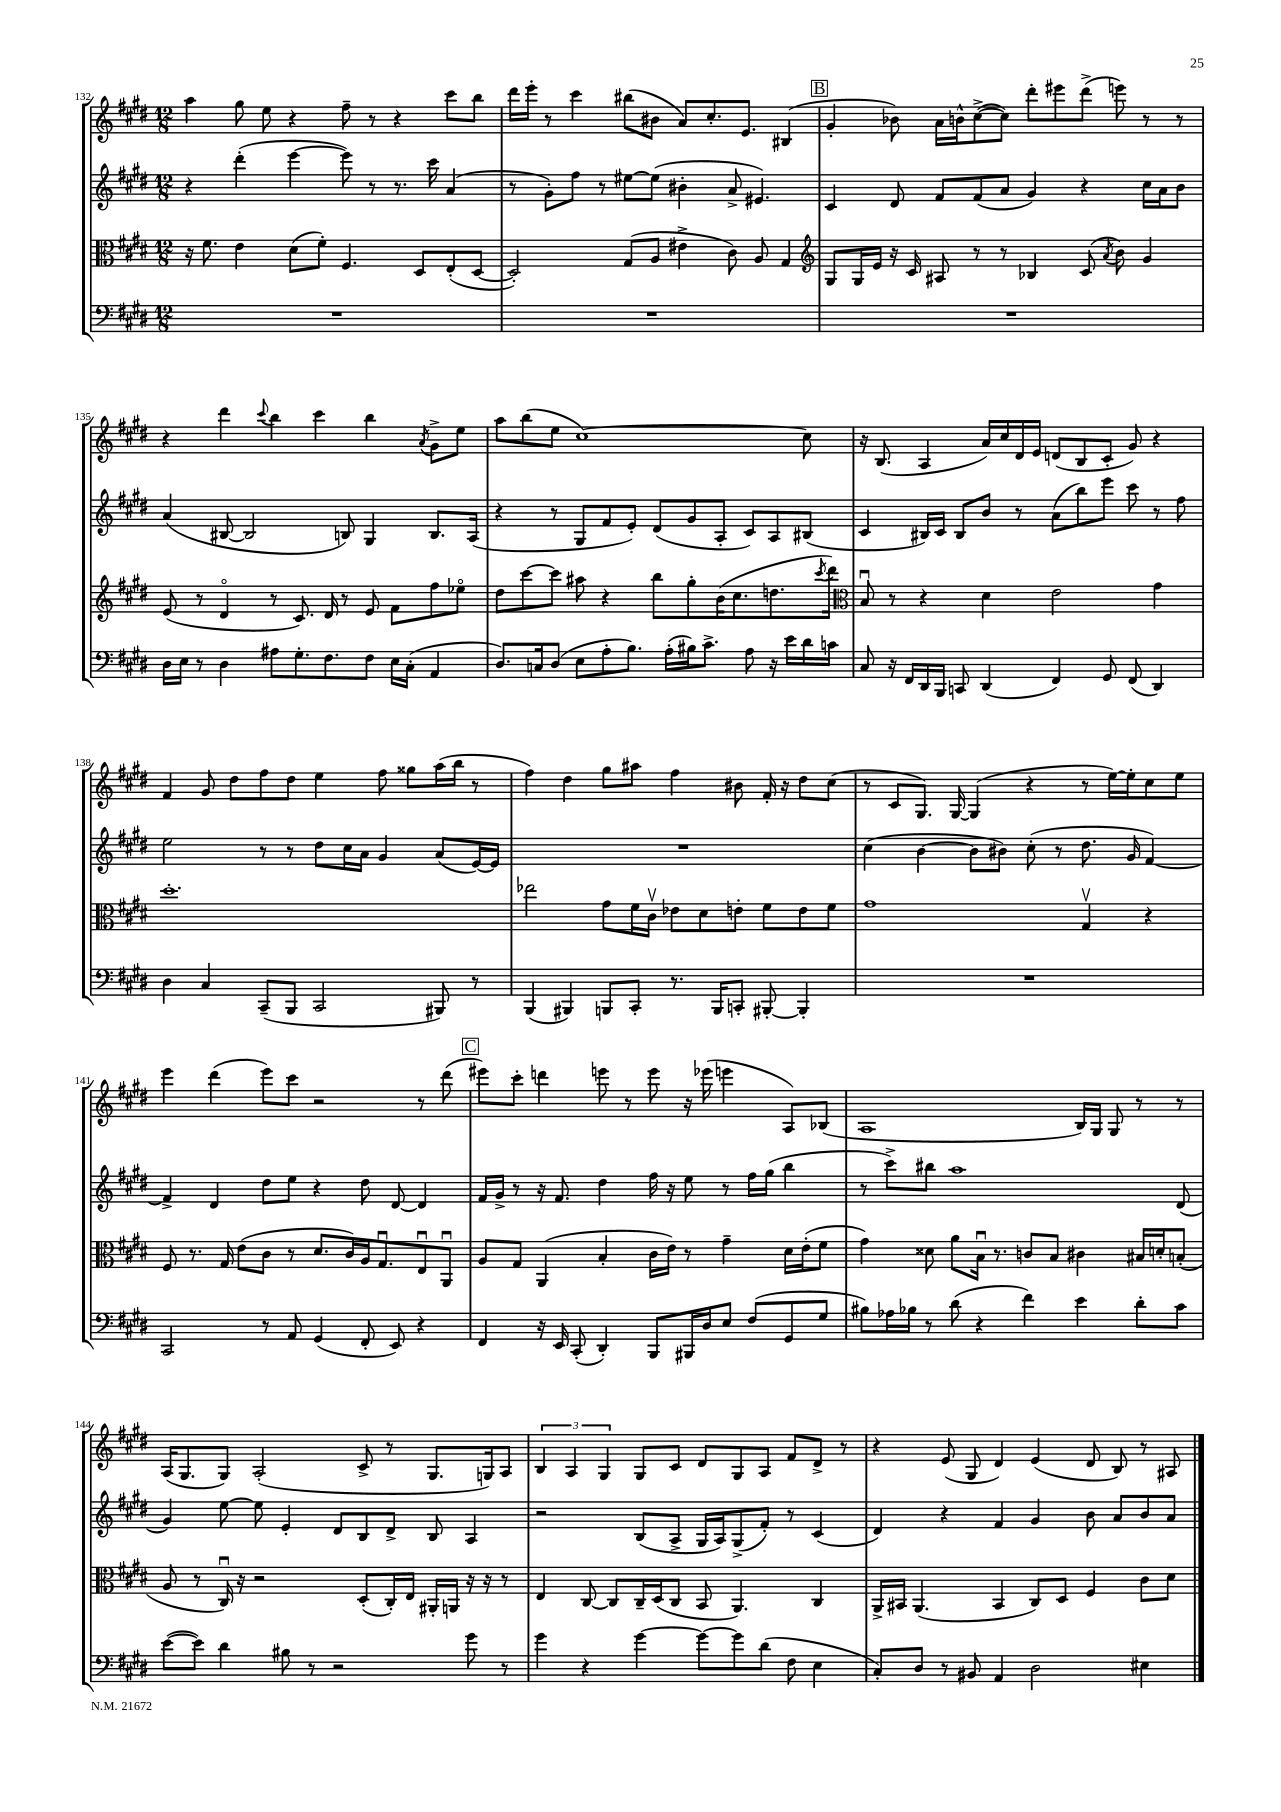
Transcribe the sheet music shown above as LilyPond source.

<<
\new StaffGroup <<
\new Staff = "s0" {
    \clef treble \key e \major \numericTimeSignature \time 12/8
    a''4 gis''8 e''8 r4 fis''8-- r8 r4 cis'''8 b''8 |
    dis'''16 e'''16-. r8 cis'''4 bis''8( bis'8 a'8) cis''8.-. e'8. bis4( |
    \mark \markup { \box "B" } gis'4-. bes'8) a'16 b'16-^ cis''8~->( cis''8) dis'''8-. eis'''8 dis'''8->( e'''8) r8 r8 |
    r4 dis'''4 \appoggiatura { cis'''8 } b''4 cis'''4 b''4 \acciaccatura { a'8 } gis'8-> e''8 |
    a''8 b''8( e''8 cis''1~) cis''8 |
    r16 b8.( a4 a'16) cis''16 dis'16 e'16 d'8( b8 cis'8-. gis'8) r4 |
    fis'4 gis'8 dis''8 fis''8 dis''8 e''4 fis''8 gisis''8 a''16( b''16 r8 |
    fis''4) dis''4 gis''8 ais''8 fis''4 bis'8 fis'16-. r16 dis''8 cis''8( |
    r8 cis'8 gis8.) gis16~ gis4( r4 r8 e''16~) e''16-. cis''8 e''8 |
    e'''4 dis'''4( e'''8) cis'''8 r2 r8 dis'''8( |
    \mark \markup { \box "C" } eis'''8) cis'''8-. d'''4 e'''8 r8 e'''8 r16 ees'''16( e'''4 a8) bes8( |
    a1 b16) gis16 gis8 r8 r8 |
    a16( gis8. gis8) a2-.( cis'8-> r8 gis8. g16) a8 |
    \tuplet 3/2 { b4 a4 gis4 } gis8 cis'8 dis'8 gis8 a8 fis'8 dis'8-> r8 |
    r4 e'8( gis8 dis'4) e'4( dis'8 b8) r8 ais8 \bar "|." |
}
\new Staff = "s1" {
    \clef treble \key e \major \numericTimeSignature \time 12/8
    r4 dis'''4-.( e'''4~ e'''8) r8 r8. cis'''16 a'4( |
    r8 gis'8-.) fis''8 r8 eis''8~ eis''8( bis'4-. a'8-> eis'4.) |
    \mark \markup { \box "B" } cis'4 dis'8 fis'8 fis'8( a'8 gis'4) r4 cis''16 a'16 b'8 |
    a'4( bis8~ bis2 b8) gis4 b8. a16( |
    r4 r8 gis8 fis'8 e'8-.) dis'8( gis'8 a8-. cis'8) a8 bis8( |
    cis'4 bis16) cis'16 bis8 b'8 r8 a'8( b''8) e'''8 cis'''8 r8 fis''8 |
    e''2 r8 r8 dis''8 cis''16 a'16 gis'4 a'8( e'16~) e'16 |
    R1. |
    cis''4( b'4~ b'8 bis'8) cis''8-.( r8 dis''8. gis'16 fis'4~) |
    fis'4-> dis'4 dis''8 e''8 r4 dis''8 dis'8~ dis'4 |
    \mark \markup { \box "C" } fis'16 gis'16-> r8 r16 fis'8. dis''4 fis''16 r16 e''8 r8 fis''16 gis''16( b''4 |
    r8 cis'''8->) bis''8 a''1 dis'8( |
    gis'4) e''8~ e''8 e'4-. dis'8 b8 dis'8-> b8 a4 |
    r2 b8( a8-> gis16 a16) gis8->( fis'8-.) r8 cis'4( |
    dis'4) r4 fis'4 gis'4 b'8 a'8 b'8 a'8 \bar "|." |
}
\new Staff = "s2" {
    \clef alto \key e \major \numericTimeSignature \time 12/8
    r16 fis'8. e'4 dis'8( fis'8-.) fis4. dis8 e8-.( dis8~ |
    dis2-.) gis8( a8 eis'4-> cis'8) a8 gis4 |
    \mark \markup { \box "B" } \clef treble gis8 gis16 e'16 r16 cis'16 ais8 r8 r8 bes4 cis'8( \acciaccatura { a'8 } b'8) gis'4 |
    e'8( r8 dis'4\flageolet r8 cis'8.) dis'16 r8 e'8 fis'8 fis''8 ees''8\flageolet |
    dis''8 cis'''8~ cis'''8 ais''8 r4 b''8 gis''8-. b'16( cis''8. d''8. \acciaccatura { cis'''8 } dis'''16) |
    \clef alto b8\downbow r8 r4 dis'4 e'2 gis'4 |
    dis''1.-. |
    ees''2 gis'8 fis'16 cis'16\upbow ees'8 dis'8 e'8-. fis'8 e'8 fis'8 |
    gis'1 gis4\upbow r4 |
    fis8 r8. gis16 e'8( cis'8 r8 dis'8. cis'16) a16 gis8.\downbow e8\downbow a,8\downbow |
    \mark \markup { \box "C" } a8 gis8 a,4( b4-. cis'16 e'16) r8 gis'4-- dis'16 e'16-.( fis'8 |
    gis'4) disis'8 a'8 b16\downbow r8. c'8 b8 cis'4 bis16 d'16-. b8-.( |
    a8 r8 cis16\downbow) r16 r2 dis8-.( cis16-.) e16 ais,16-. a,16 r16 r16 r8 |
    e4 cis8~ cis8 cis16-- dis16( cis8 b,8 a,4.) cis4 |
    a,16-> bis,16 a,4.( bis,4 cis8) dis8 fis4 cis'8 dis'8 \bar "|." |
}
\new Staff = "s3" {
    \clef bass \key e \major \numericTimeSignature \time 12/8
    R1. |
    R1. |
    \mark \markup { \box "B" } R1. |
    dis16 e16 r8 dis4 ais8 gis8.-. fis8. fis8 e16 cis16-.( a,4 |
    dis8.) c16 dis8( e8 a8-. b8.) a16-.( bis16) cis'8.-> a8 r16 e'16 dis'16 c'16 |
    cis8 r16 fis,16 dis,16 b,,16 c,8 dis,4( fis,4) gis,8 fis,8( dis,4) |
    dis4 cis4 cis,8--( b,,8 cis,2 bis,,8) r8 |
    b,,4( bis,,4) b,,8 cis,8-. r8. b,,16 c,8-. bis,,8~-. bis,,4-. |
    R1. |
    cis,2 r8 a,8 gis,4( fis,8-. e,8) r4 |
    \mark \markup { \box "C" } fis,4 r16 e,16 cis,8-.( dis,4-.) b,,8 bis,,16 dis16 e8 fis8( gis,8 gis8 |
    bis8) aes16 bes16 r8 dis'8( r4 fis'4) e'4 dis'8-. cis'8 |
    e'8~( e'8) dis'4 bis8 r8 r2 gis'8 r8 |
    gis'4 r4 gis'4~ gis'8~ gis'8 dis'8( fis8 e4 |
    cis8-.) dis8 r8 bis,8 a,4 dis2 eis4 \bar "|." |
}
>>
>>
\layout { \context { \Score currentBarNumber = #132 } }
